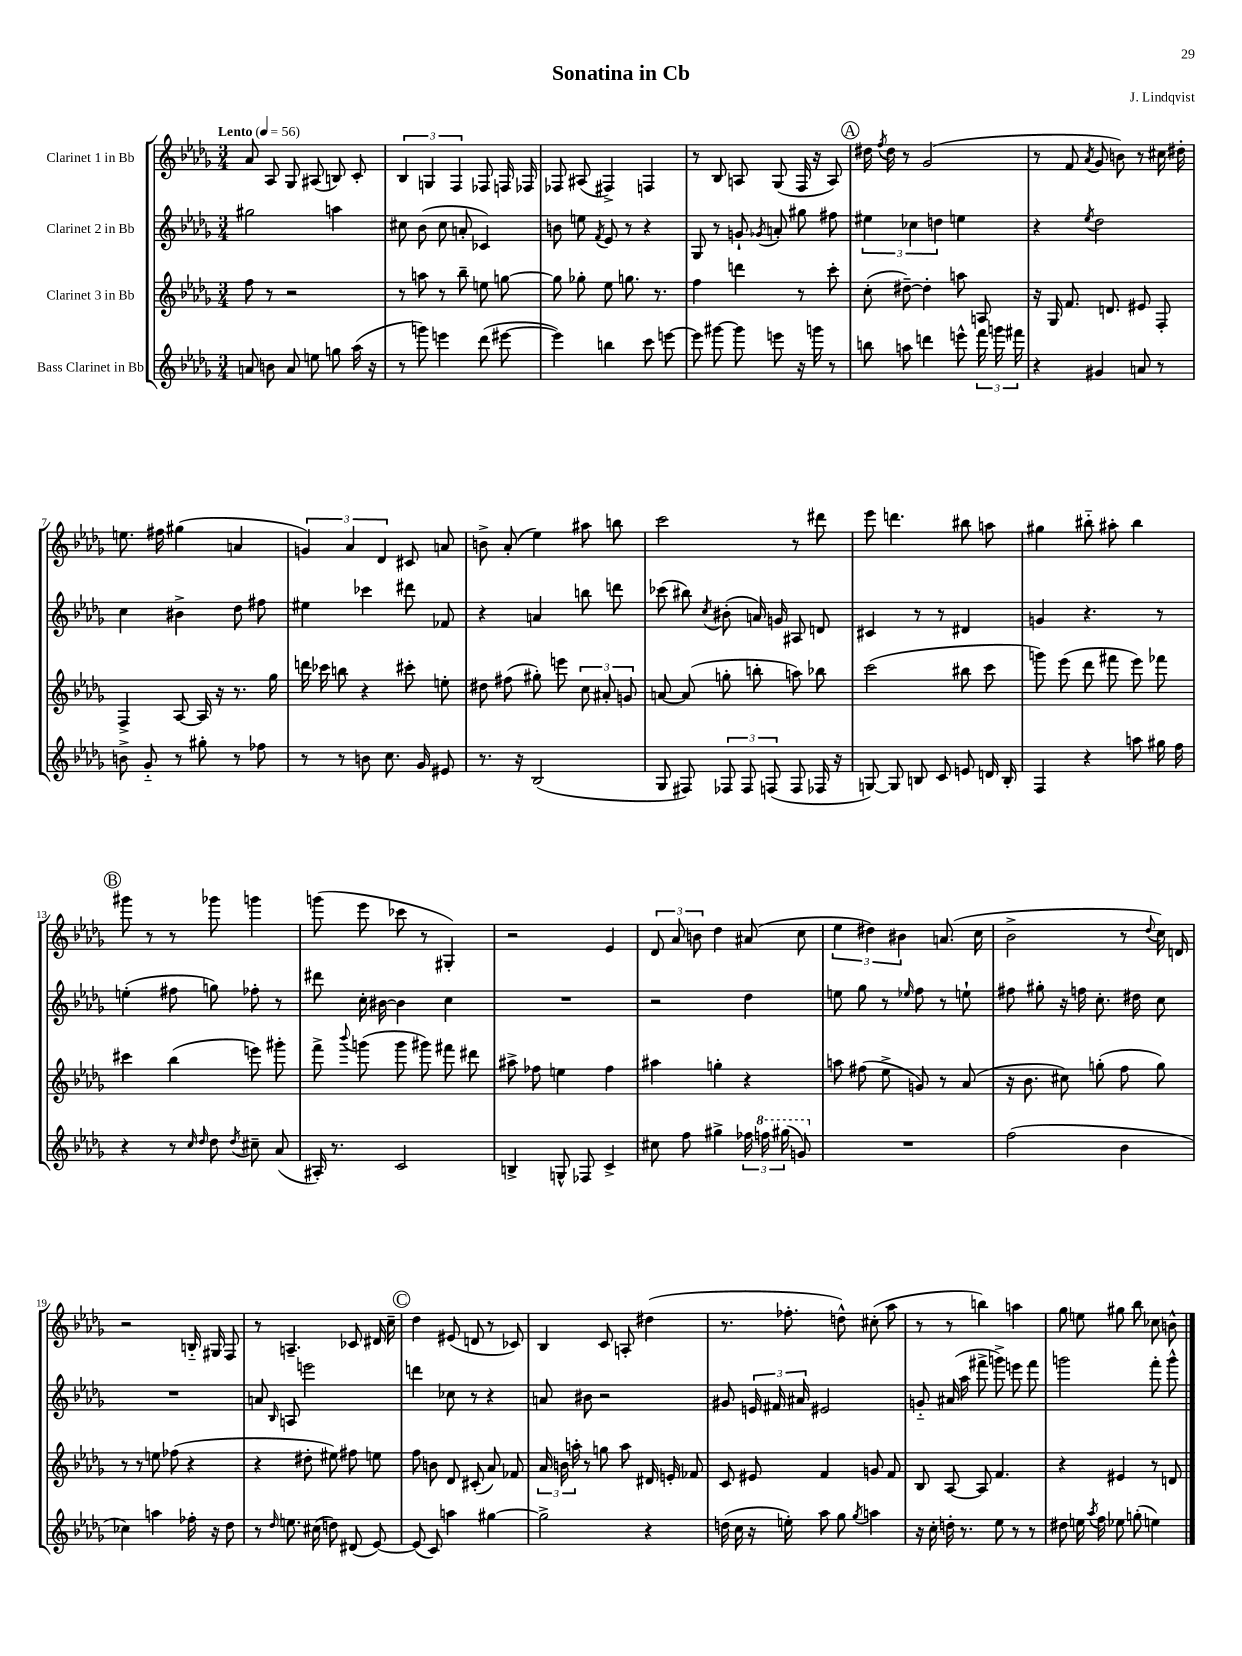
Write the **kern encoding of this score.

**kern	**kern	**kern	**kern
*staff4	*staff3	*staff2	*staff1
*clefG2	*clefG2	*clefG2	*clefG2
*k[b-e-a-d-g-]	*k[b-e-a-d-g-]	*k[b-e-a-d-g-]	*k[b-e-a-d-g-]
*M3/4	*M3/4	*M3/4	*M3/4
*MM56	*MM56	*MM56	*MM56
8a/	8ff\	2gg#\	8a-/
8b\	8r	.	8A-/
8a/	2r	.	8G-/
8ee\	.	.	(8A#/
8gg\	.	4aa\	8B/)
(16aa-\	.	.	8c'/
16r	.	.	.
=	=	=	=
8r	8r	8cc#\	6B-/
8ggg\)	8aa\	(8b-\	.
.	.	.	6G/
4eee\	8r	8cc#\	.
.	.	.	6F/
.	8bb-~\	8a'/	.
(8ddd-\	8ee\	4c-/)	8F-/
[8eee#\	[8gg\	.	16F/
.	.	.	16F-/
=	=	=	=
4eee#\])	8gg\]	8b\	8F-/
.	8gg-'\	8ee\	(8A#/
.	.	8qf/	.
4bb\	8ee-\	8e-/	4F#^/)
.	8.gg\	8r	.
8ccc\	.	4r	4F/
.	8.r	.	.
[8eee\	.	.	.
=	=	=	=
8eee\]	4ff\	8G-/	8r
[8ggg#\	.	8r	8B-/
8ggg#\]	4ddd\	8g`/	8A/
.	.	8qg-/	.
8eee\	.	8a'/	(8G-/
16r	8r	8gg#\	16F/
16ggg\	.	.	16r
8r	8ccc'\	8ff#\	8A/)
=	=	=	=
8bb\	(8cc'\	6ee#\	16dd#\
.	.	.	8qff/
.	.	.	16dd#\
8aa\	[8dd#~\)	.	8r
.	.	6cc-\	.
4ddd\	4dd#'\]	.	(2g-/
.	.	6dd\	.
8eee^^\	8aa\	4ee\	.
24fff\	8A/	.	.
24ggg\	.	.	.
24fff#\	.	.	.
=	=	=	=
4r	16r	4r	8r
.	16G-/	.	.
.	8.f/	.	8f/
.	.	8qee-/	8qa-/
4g#/	.	2dd-\	8g-/
.	8.d/	.	.
.	.	.	8b\)
8a/	8e#/	.	8r
8r	8F'/	.	16cc#\
.	.	.	16dd#'\
=	=	=	=
8b^\	4F^/	4cc\	8.ee\
8g-'~/	.	.	.
.	.	.	16ff#\
8r	[8A-/	4b#^\	(4gg#\
8gg#'\	16A-/]	.	.
.	16r	.	.
8r	8.r	8dd-\	4a/
8ff-\	.	8ff#\	.
.	16gg-\	.	.
=	=	=	=
8r	16ddd\	4ee#\	6g/)
.	16ccc-\	.	.
8r	8bb\	.	.
.	.	.	6a-/
8b\	4r	4ccc-\	.
.	.	.	6d-/
8.cc\	.	.	.
.	8ccc#'\	8ddd#\	8c#/
16g-/	.	.	.
8e#/	8ee'\	8f-/	8a/
=	=	=	=
8.r	8dd#\	4r	8b^\
.	(8ff#\	.	(8a-'/
16r	.	.	.
(2B-/	8gg#'\)	4a/	4ee-\)
.	8eee\	.	.
.	12cc\	8bb\	8aa#\
.	12a#'/	.	.
.	.	8ddd\	8bb\
.	12g/	.	.
=	=	=	=
8G-/	[8a/	(8ccc-\	2ccc\
8F#/)	(8a/]	8bb#\)	.
.	.	8qcc/	.
12F-/	8gg'\	(8b#'\	.
12F-/	.	.	.
.	8bb'\	16a/)	.
(12F/	.	.	.
.	.	16g/	.
8F/	8aa\)	8A#/	8r
16F-/	8bb-\	8d/	8ddd#\
16r	.	.	.
=	=	=	=
[8G/)	(2ccc\	4c#/	8eee-\
8G/]	.	.	4.ddd\
8B/	.	8r	.
8c/	.	8r	.
8e/	8bb#\	4d#/	8bb#\
16d/	8ccc\	.	8aa\
16B'/	.	.	.
=	=	=	=
4F/	8ggg\)	4g/	4gg#\
.	(8eee-\	.	.
4r	8ddd-\	4.r	8bb#'~\
.	8fff#\	.	8aa#'\
8aa\	8eee-\)	.	4bb#\
16gg#\	8fff-\	8r	.
16ff\	.	.	.
=	=	=	=
4r	4ccc#\	(4ee'\	8ggg#\
.	.	.	8r
8r	(4bb-\	8ff#\	8r
16qqcc/	.	.	.
16qqdd-/	.	.	.
8dd-\	.	8gg\)	8ggg-\
8qdd-/	.	.	.
8cc#~\	8eee\)	8ff-'\	4ggg\
(8a-/	8ggg#'\	8r	.
=	=	=	=
16A#'/)	8fff^\	8ddd#\	(8ggg\
8.r	.	.	.
.	8qqbbb-/	.	.
.	(8ggg\	16cc'\	8eee-\
.	.	[16b#\	.
2c/	8ggg\	4b#\]	8ccc-\
.	8ggg#\)	.	8r
.	8fff#\	4cc\	4G#'/)
.	8ddd#\	.	.
=	=	=	=
4B^/	8aa#^\	2.r	2r
.	8ff-\	.	.
8G^^/	4ee\	.	.
8F-/	.	.	.
4c^/	4ff-\	.	4e-/
=	=	=	=
8cc#\	4aa#\	2r	12d-/
.	.	.	12a-/
8ff\	.	.	.
.	.	.	12b\
4gg#^\	4gg'\	.	4dd-\
24ff-\	4r	4dd-\	(8a#/
24fff\	.	.	.
(24ggg#\	.	.	.
8gg/)	.	.	8cc\
=	=	=	=
2.r	8aa\	8ee\	6ee-\
.	(8ff#\	8gg-\	.
.	.	.	6dd#\)
.	8ee-^\	8r	.
.	.	.	6b#\
.	.	16qqee-/	.
.	8g/)	8ff\	.
.	8r	8r	(8.a/
.	(8a-/	8ee`\	.
.	.	.	16cc\
=	=	=	=
(2ff\	16r	8ff#\	2b-^\
.	8.b-\	.	.
.	.	8gg#'\	.
.	8cc#\)	16r	.
.	.	16ff\	.
.	(8gg'\	8.cc'\	.
4b-\	8ff\	.	8r
.	.	16dd#\	.
.	.	.	8qqdd-/
.	8gg\)	8cc\	16cc\)
.	.	.	16d/
=	=	=	=
4cc-\)	8r	2.r	2r
.	8r	.	.
4aa\	8ee\	.	.
.	(8ff-\	.	.
16ff-'\	4r	.	16B'~/
16r	.	.	16G#/
8dd-\	.	.	8F/
=	=	=	=
8r	4r	8a/	8r
16qqdd-/	.	16qqB-/	.
8.ee\	.	8A/	4.A~/
.	8dd#'\	2eee\	.
(16cc#\	.	.	.
8dd\)	8ee#\)	.	.
(8d#/	8ff#\	.	8c-/
[8e-/)	8ee\	.	16d#/
.	.	.	16cc~\
=	=	=	=
(8e-/]	8ff\	4ddd\	4dd-\
8c/)	8b\	.	.
4aa\	8d-/	8cc-\	(8e#/
.	(8c#'/	8r	8d/
[4gg#\	8a-/)	4r	8r
.	8f-/	.	8c-/)
=	=	=	=
2gg#^\]	24a-/	8a/	4B-/
.	24b\	.	.
.	24aa'\	.	.
.	8r	8b#\	.
.	8gg\	2r	8c/
.	8aa\	.	8A'/
4r	16d#/	.	(4dd#\
.	16e'/	.	.
.	8f-/	.	.
=	=	=	=
(16dd\	8c/	8g#/	8.r
16cc\	.	.	.
16r	8e#/	24e/	.
.	.	24f#/	.
16ee'\)	.	.	8.ff-'\
.	.	24a#/	.
8aa-\	4f/	2e#/	.
8gg-\	.	.	8dd^^\)
8qgg-/	.	.	.
4aa\	8g/	.	(8cc#'\
.	8f/	.	8aa-\
=	=	=	=
16r	8B-/	8g'~/	8r
16cc'\	.	.	.
16dd'\	[8A-/	(16a#/	8r
8.r	.	16aa-\	.
.	8A-/]	8fff#^\	4bb\)
8ee-\	4.f/	8ggg^\)	.
8r	.	8eee\	4aa\
8r	.	8fff#\	.
=	=	=	=
8dd#\	4r	2ggg\	8gg-\
16ee\	.	.	8ee\
8qaa-/	.	.	.
16ff\	.	.	.
8ee-\	4e#/	.	8gg#\
(8gg'\	.	.	8bb-\
4ee\)	8r	8fff'\	8cc-\
.	8d/	8ggg^^\	8b^^\
==	==	==	==
*-	*-	*-	*-
